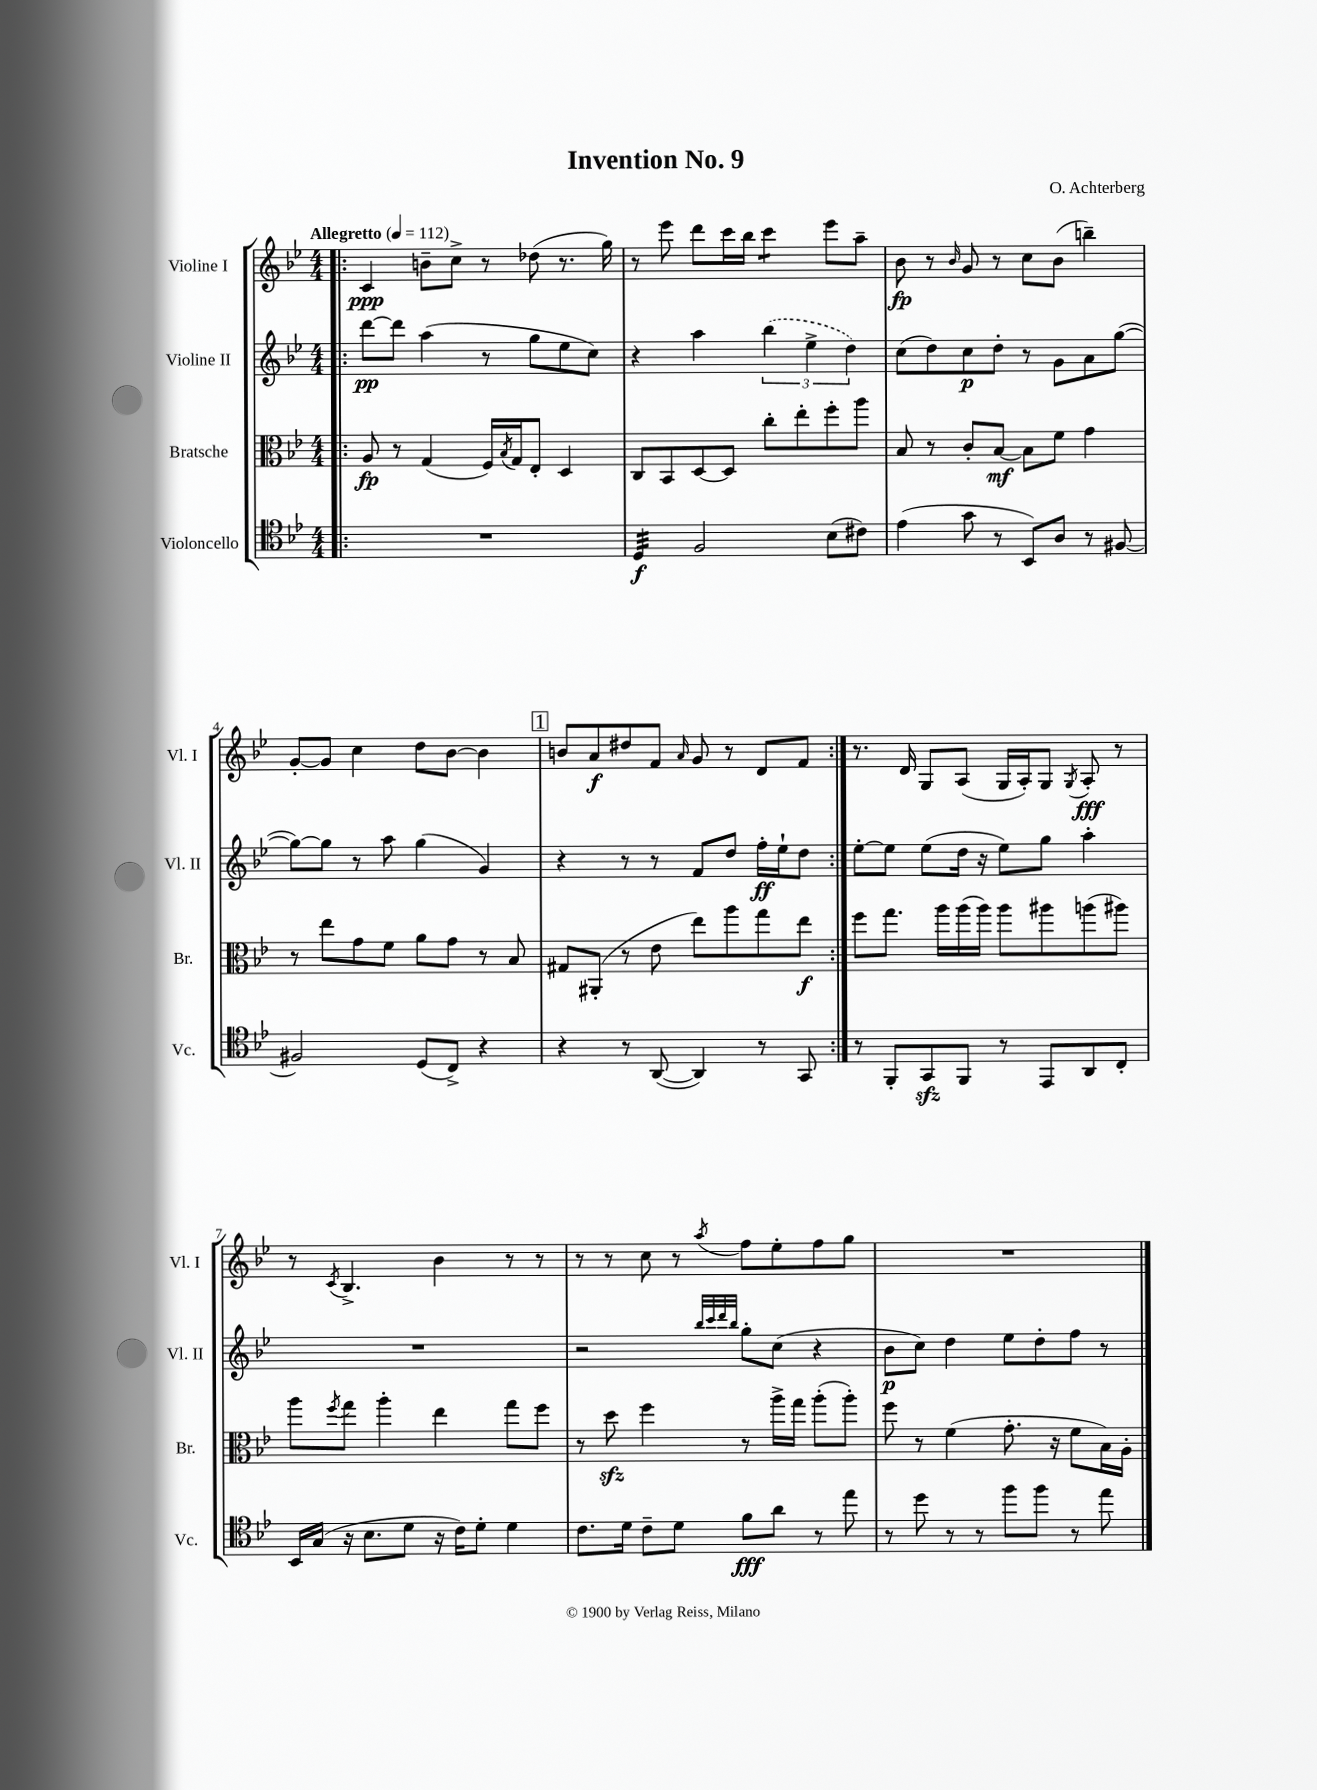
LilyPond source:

\header { title = "Invention No. 9" composer = "O. Achterberg" }
<<
\new StaffGroup <<
\new Staff = "s0" \with { instrumentName = "Violine I" shortInstrumentName = "Vl. I" } {
    \clef treble \key bes \major \numericTimeSignature \time 4/4 \tempo "Allegretto" 4 = 112
    \repeat volta 2 { \bar ".|:" c'4\ppp b'8-- c''8-> r8 des''8( r8. g''16) |
    r8 ees'''8 d'''8 c'''16 bes''16 c'''4:8 ees'''8 a''8-- |
    bes'8\fp r8 \grace { bes'16 } g'8 r8 c''8 bes'8( b''4--) |
    g'8~-. g'8 c''4 d''8 bes'8~ bes'4 |
    \mark \markup { \box "1" } b'8 a'8\f dis''8 f'8 \grace { a'16 } g'8 r8 d'8 f'8 | }
    r8. d'16 g8 a8( g16 a16-.) g8 \acciaccatura { g8 } a8-.\fff r8 |
    r8 \acciaccatura { c'8 } bes4.-> bes'4 r8 r8 |
    r8 r8 c''8 r8 \acciaccatura { a''8 } f''8 ees''8-. f''8 g''8 |
    R1 \bar "|." |
}
\new Staff = "s1" \with { instrumentName = "Violine II" shortInstrumentName = "Vl. II" } {
    \clef treble \key bes \major \numericTimeSignature \time 4/4
    \repeat volta 2 { \bar ".|:" d'''8~\pp d'''8 a''4( r8 g''8 ees''8 c''8) |
    r4 a''4 \tuplet 3/2 { \once \slurDashed bes''4( ees''4-> d''4) } |
    c''8( d''8) c''8\p d''8-. r8 g'8 a'8 g''8~( |
    g''8~) g''8 r8 a''8 g''4( g'4) |
    \mark \markup { \box "1" } r4 r8 r8 f'8 d''8 f''16-.\ff ees''16-! d''8 | }
    ees''8~-. ees''8 ees''8( d''16 r16 ees''8) g''8 a''4-. |
    R1 |
    r2 \grace { bes''32 c'''32 d'''32 bes''32 } g''8-. c''8( r4 |
    bes'8\p c''8) d''4 ees''8 d''8-. f''8 r8 \bar "|." |
}
\new Staff = "s2" \with { instrumentName = "Bratsche" shortInstrumentName = "Br." } {
    \clef alto \key bes \major \numericTimeSignature \time 4/4
    \repeat volta 2 { \bar ".|:" a8\fp r8 g4( f16) \acciaccatura { bes8 } g16 ees8-. d4 |
    c8 bes,8 d8~ d8 c''8-. ees''8-. f''8-. a''8 |
    bes8 r8 c'8-. bes8~\mf bes8 f'8 g'4 |
    r8 ees''8 g'8 f'8 a'8 g'8 r8 bes8 |
    \mark \markup { \box "1" } gis8 ais,8-.( r8 ees'8 ees''8) a''8 g''8 ees''8\f | }
    f''8 g''8. a''16 a''16( a''16) a''8 ais''8 a''8( ais''8) |
    a''8 \acciaccatura { f''8 } g''8 a''4-. ees''4 g''8 f''8 |
    r8 d''8\sfz f''4 r8 a''16-> g''16 a''8-.( a''8-.) |
    f''8 r8 f'4( g'8.-. r16 f'8 bes16) a16-. \bar "|." |
}
\new Staff = "s3" \with { instrumentName = "Violoncello" shortInstrumentName = "Vc." } {
    \clef tenor \key bes \major \numericTimeSignature \time 4/4
    \repeat volta 2 { \bar ".|:" R1 |
    d4:32\f f2 bes8( cis'8) |
    ees'4( g'8 r8 bes,8) a8 r8 fis8~ |
    fis2 d8( c8->) r4 |
    \mark \markup { \box "1" } r4 r8 a,8~( a,4) r8 g,8 | }
    r8 f,8-. g,8\sfz f,8 r8 ees,8 a,8 c8-. |
    bes,16 g16( r16 bes8. d'8 r16 c'16) d'8-. d'4 |
    c'8. d'16 c'8-- d'8 f'8\fff a'8 r8 ees''8 |
    r8 d''8 r8 r8 f''8 f''8 r8 ees''8 \bar "|." |
}
>>
>>
